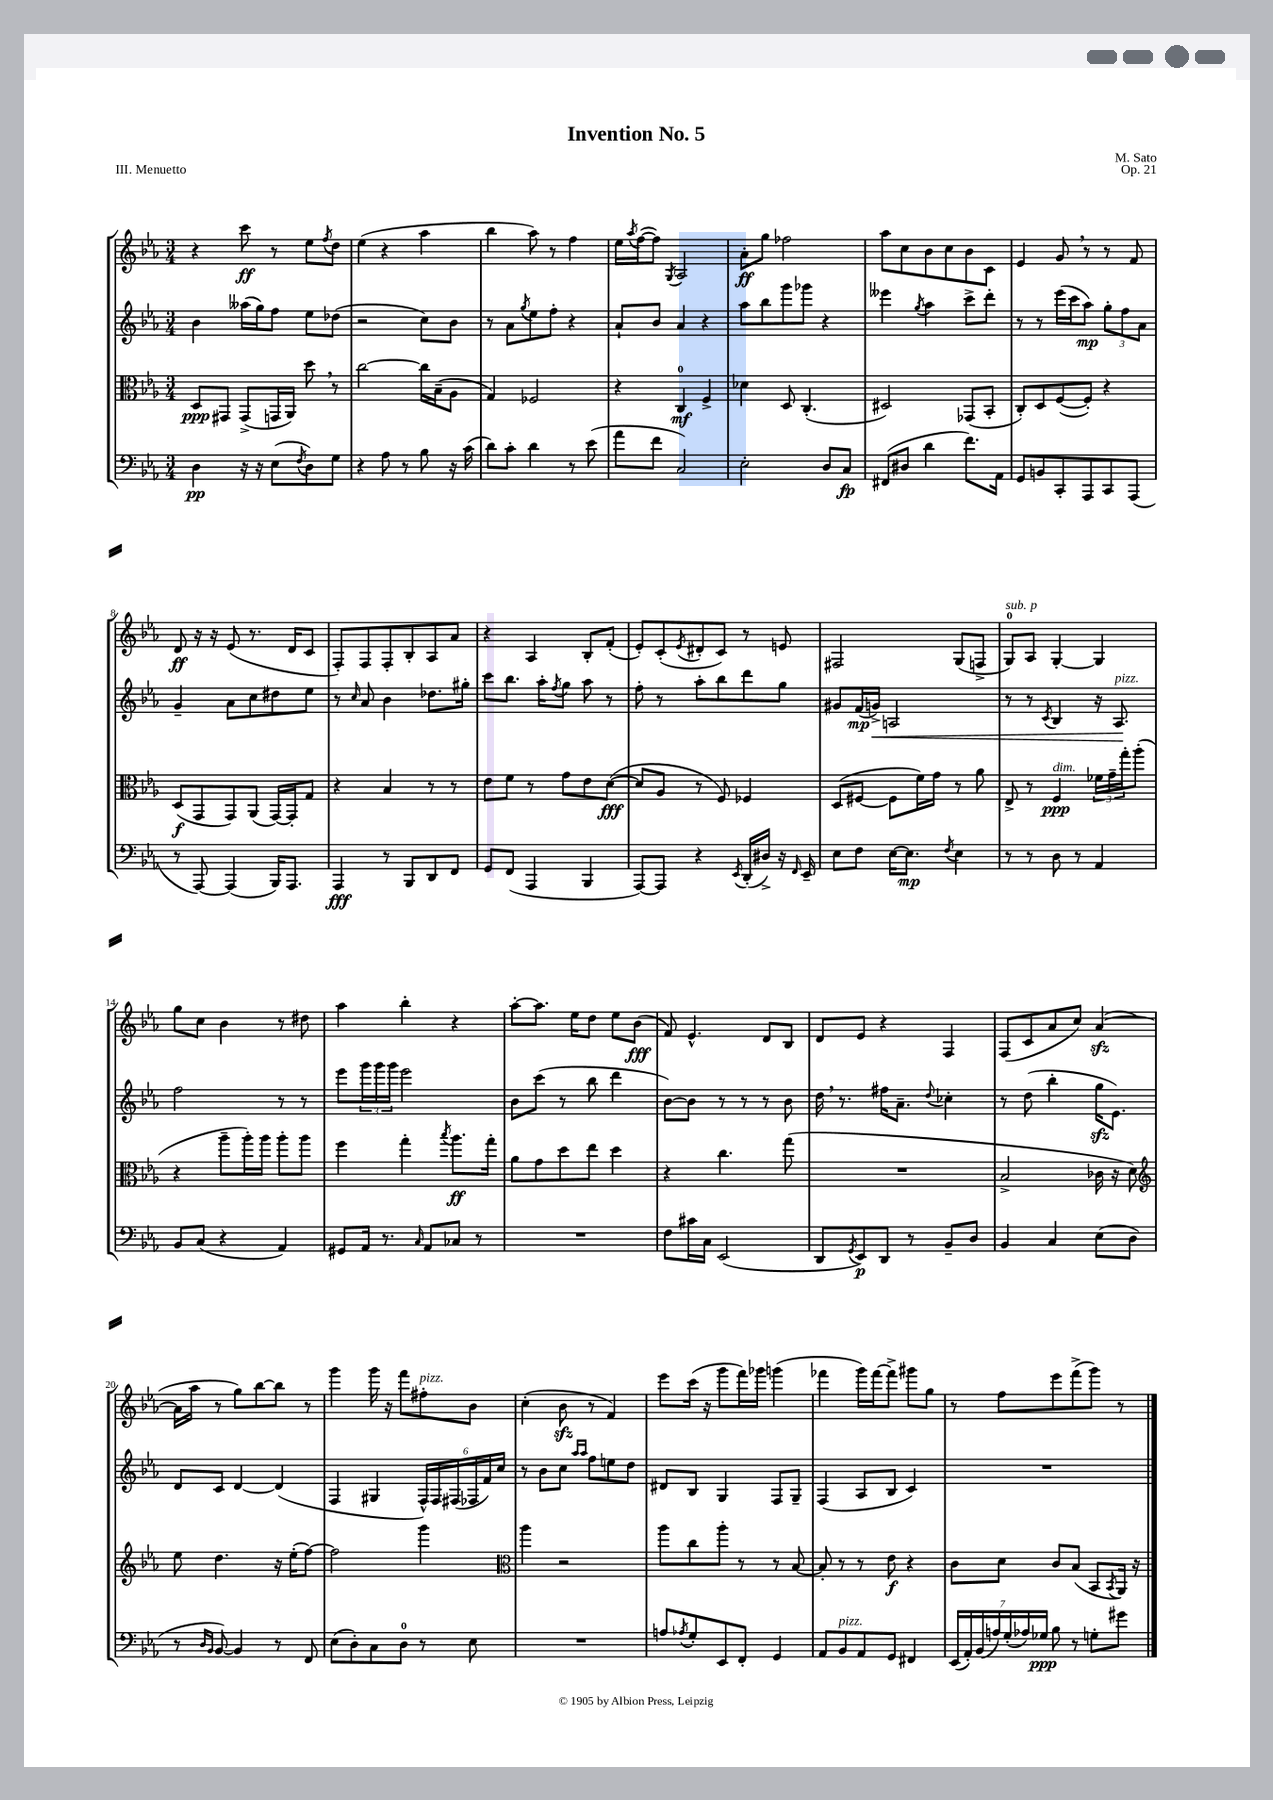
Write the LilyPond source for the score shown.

\header { title = "Invention No. 5" composer = "M. Sato" opus = "Op. 21" piece = "III. Menuetto" }
<<
\new StaffGroup <<
\new Staff = "s0" {
    \clef treble \key ees \major \numericTimeSignature \time 3/4
    r4 c'''8\ff r8 ees''8 \acciaccatura { f''8 } d''8 |
    ees''4( r4 aes''4 |
    bes''4 aes''8) r8 f''4 |
    ees''16 \acciaccatura { aes''8 } f''16~( f''8) \acciaccatura { g8 } aes2 |
    aes'8-.\ff g''8 fes''2 |
    aes''8 c''8 bes'8 c''8 bes'8 c'8 |
    ees'4 g'8 \breathe r8 r8 f'8 |
    d'8\ff r16 r16 ees'8( r8. d'16 c'8 |
    f8-.) f8 f8-. bes8-. aes8 aes'8 |
    r4 aes4 bes8-. f'8-.( |
    ees'8-.) c'8-.( \acciaccatura { ees'8 } dis'8-. c'8) r8 e'8 |
    fis2 g8( f8-> |
    g8-0^\markup { \italic "sub. p" }) aes8 g4~-. g4 |
    g''8 c''8 bes'4 r8 dis''8 |
    aes''4 bes''4-. r4 |
    aes''8~-. aes''8. ees''16 d''8 ees''8 bes'8\fff( |
    f'8) ees'4.-^ d'8 bes8 |
    d'8 ees'8 r4 f4 |
    f8( c'8 aes'8 c''8) aes'4~\sfz( |
    aes'16 aes''16 r8 g''8) bes''8~ bes''8 r8 |
    g'''4 g'''16 r16 f'''8 fis''8-.^\markup { \italic "pizz." } bes'8 |
    c''4-.( bes'8\sfz r8 f'4) |
    ees'''8 c'''16( r16 g'''8 f'''16) ges'''16 g'''4( |
    fes'''4 g'''16) fes'''16~ fes'''8-> gis'''8 g''8 |
    r8 f''8 ees'''8 f'''8->( g'''8) r8 \bar "|." |
}
\new Staff = "s1" {
    \clef treble \key ees \major \numericTimeSignature \time 3/4
    bes'4 aeses''16( g''16) f''8 ees''8 des''8( |
    r2 c''8) bes'8 |
    r8 aes'8 \acciaccatura { g''8 } ees''8 f''8-. r4 |
    aes'8-! bes'8 aes'4 r4 |
    aes''8 bes''8 g'''8 ges'''8 r4 |
    eeses'''4 \acciaccatura { g''8 } aes''4 c'''8-> d'''8-. |
    r8 r8 ees'''16( c'''16 aes''8\mp) \tuplet 3/2 { g''8-. f''8 aes'8 } |
    g'4-- aes'8 c''8 dis''8 ees''8 |
    r8 \grace { c''16 } aes'8 bes'4 des''8. gis''16-. |
    c'''8 bes''8. aes''16-. \acciaccatura { f''8 } g''8 aes''8 r8 |
    f''8-. r8 aes''8-. bes''8 d'''8 g''8 |
    gis'8 f'16\mp( g'16->\<) a2 |
    r8 r8 \acciaccatura { c'8 } bes4 r16 aes8.\!^\markup { \italic "pizz." } |
    f''2 r8 r8 |
    ees'''8 \tuplet 3/2 { g'''16 g'''16 g'''16 } ees'''2 |
    bes'8 c'''8( r8 bes''8 d'''4 |
    bes'8~) bes'8 r8 r8 r8 bes'8 |
    d''16 \breathe r8. fis''16 aes'8.-- \appoggiatura { d''8 } ces''4-. |
    r8 d''8( bes''4-. g''16\sfz ees'8.) |
    d'8 c'8 d'4~ d'4( |
    f4 gis4 \tuplet 6/4 { f16-^) f16 fis16( fes16 f'16) c''16 } |
    r8 bes'8 c''8 \grace { aes''16 aes''16 } f''8 e''8 d''8 |
    dis'8 bes8 g4 f8 g8-- |
    f4( aes8 bes8 c'4) |
    R2. \bar "|." |
}
\new Staff = "s2" {
    \clef alto \key ees \major \numericTimeSignature \time 3/4
    d8\ppp gis,8 gis,8->( g,16 aes,16) d''8 \breathe r8 |
    c''2~ c''16 bes16--( aes8 |
    g4) fes2 |
    r4 c4-0\mf f4-> |
    des'4 d8 c4.-.( |
    dis2) ges,8( bes,8-. |
    c8-.) d8 f8~( f8-.) r4 |
    d8\f( g,8 g,8) aes,8( g,16~) g,16-. g8 |
    r4 bes4 r8 r8 |
    ees'8 f'8 r8 g'8 ees'8 d'8~\fff( |
    d'8 aes8 r8 f8) fes4 |
    d8( fis8~ fis8 f'16) g'16 r8 aes'8 |
    ees8-> r8 f4\ppp^\markup { \italic "dim." } \tuplet 3/2 { fes'16 g'16-- g''16-. } aes''8-.( |
    r4 aes''8-- aes''16-.) aes''16 aes''8-. aes''8 |
    f''4 g''4-. \acciaccatura { bes''8 } aes''8.\ff g''16-. |
    aes'8 g'8 d''8 ees''8 d''4 |
    r4 c''4. g''8( |
    R2. |
    bes2-> ces'16 r16 d'8) |
    \clef treble ees''8 d''4. r16 ees''16-.( f''8~) |
    f''2 g'''4 |
    \clef alto aes''4 r2 |
    aes''8 c''8 aes''8-. r8 r8 bes8~ |
    bes8-. r8 r8 ees'8\f r4 |
    c'8 d'8 c'8 bes8( bes,8 \acciaccatura { bes,8 } aes,16) r16 \bar "|." |
}
\new Staff = "s3" {
    \clef bass \key ees \major \numericTimeSignature \time 3/4
    d4\pp r16 r16 ees8( \acciaccatura { f8 } d8) g8 |
    r4 aes8 r8 bes8 r16 c'16( |
    d'8) c'8-. d'4 r8 ees'8( |
    aes'8 f'8 c2) |
    ees2-. d8 c8\fp |
    fis,8( dis8 d'4 f'8.) aes,16 |
    g,8 b,8 c,8-. aes,,8 c,8 aes,,8( |
    r8 aes,,8~) aes,,4( bes,,16) aes,,8. |
    aes,,4\fff r8 bes,,8 d,8 f,8 |
    g,8 f,8( aes,,4 bes,,4 |
    aes,,8~) aes,,8 r4 \acciaccatura { ees,8 } d,16-.( dis16->) r16 \grace { f,16 } ees,16-- |
    ees8 f8 ees16~ ees8.\mp \acciaccatura { f8 } ees4 |
    r8 r8 d8 r8 aes,4 |
    bes,8 c8( r4 aes,4) |
    gis,8 aes,16 r8. \grace { c16 } aes,8 ces8 r8 |
    R2. |
    f8 cis'16 c16 ees,2( |
    d,8 \acciaccatura { g,8 } ees,8\p) d,8 r8 bes,8-- d8 |
    bes,4 c4 ees8( d8 |
    r8 \grace { d16 bes,16 } bes,8~) bes,4 r8 f,8 |
    ees8( d8-.) c8 d8-0 r8 ees8 |
    R2. |
    a8 \acciaccatura { aes8 } g8-. ees,8 f,8-. g,4 |
    aes,8 bes,8^\markup { \italic "pizz." } aes,8 g,8 fis,4 |
    \tuplet 7/4 { ees,16( aes,16-.) bes,16( a16) g16-.( aes16) ges16\ppp } bes8 r8 g8-. gis'8 \bar "|." |
}
>>
>>
